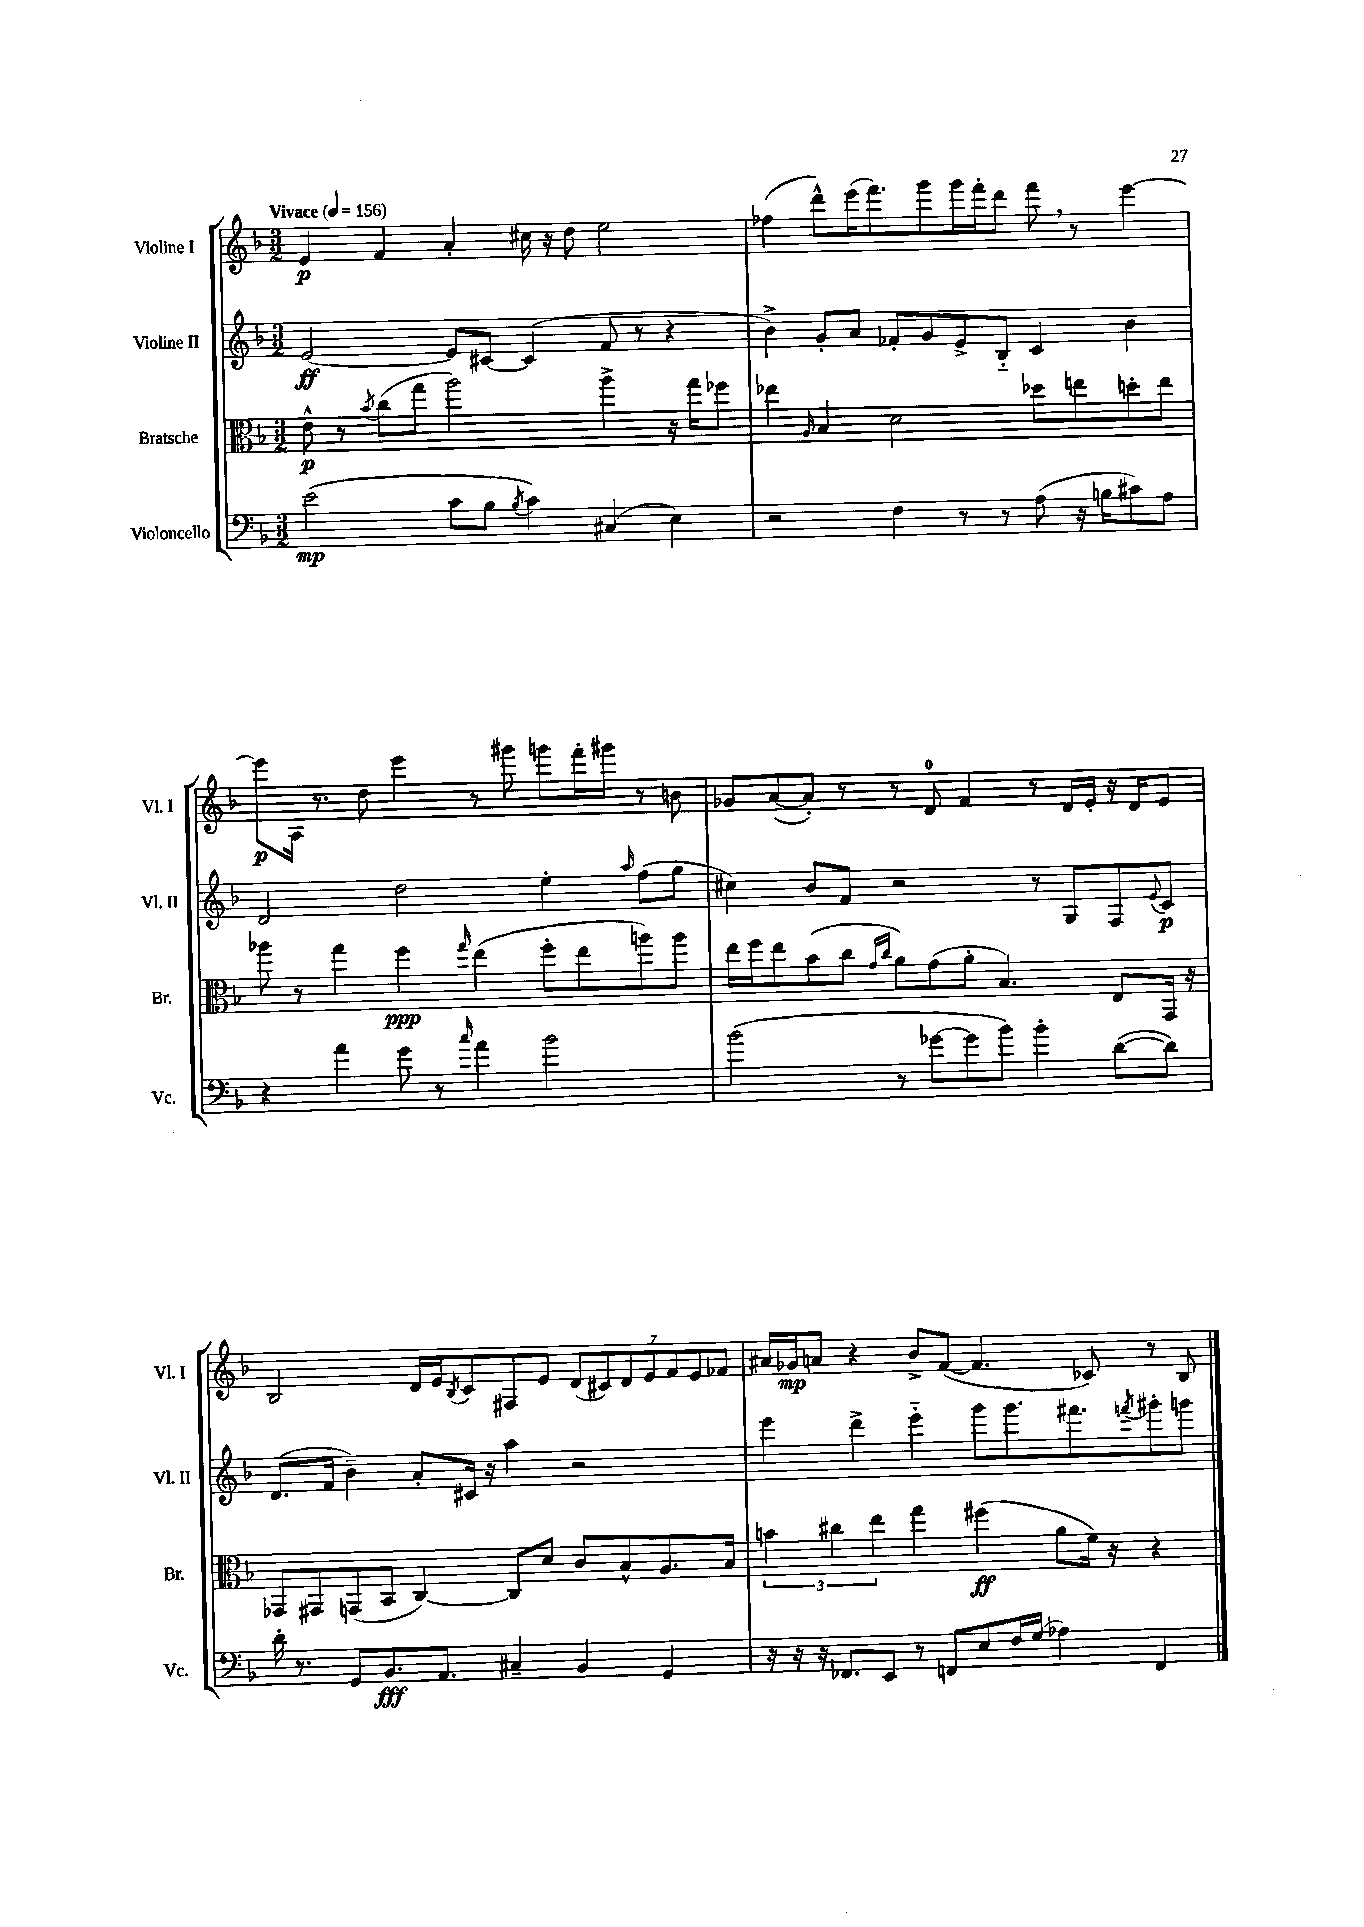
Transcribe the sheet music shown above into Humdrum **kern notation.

**kern	**kern	**kern	**kern
*staff4	*staff3	*staff2	*staff1
*clefF4	*clefC3	*clefG2	*clefG2
*k[b-]	*k[b-]	*k[b-]	*k[b-]
*M3/2	*M3/2	*M3/2	*M3/2
*MM156	*MM156	*MM156	*MM156
(2e\	8e^^\	[2e/	4e/
.	8r	.	.
.	8qb-/	.	.
.	(8cc\L	.	4f/
.	8gg\J	.	.
8c\L	2aa\)	8e/]L	4a'/
8B-\J	.	[8c#/J	.
8qB-/	.	.	.
4c\)	.	(4c#/]	16cc#\
.	.	.	16r
.	.	.	8dd\
(4C#/	4aa^\	8f/	2ee\
.	.	8r	.
4E\)	16r	4r	.
.	16gg\LK	.	.
.	8ff-\J	.	.
=	=	=	=
2r	4ee-\	4b-^\)	(4ff-\
.	16qqA/	.	.
.	4B-/	8g'/L	8ddd^^\L)
.	.	8a/J	(16eee\K
.	.	.	8.fff\)
4F\	2d\	8f-'/L	.
.	.	8g/	8ggg\
8r	.	8e^/	16ggg\L
.	.	.	16fff'\J
8r	.	8B-'~/J	8ddd\J
(8A\	8dd-\L	4c/	8fff\
16r	8ee\	.	8r
16B\LK	.	.	.
8c#\)	8dd'\	4b-\	[4eee\
8A\J	8ee\J	.	.
=	=	=	=
4r	8aa-\	2d/	8eee\]L
.	8r	.	16A\Jk
.	.	.	8.r
4a\	4gg\	.	.
.	.	.	8dd\
8g\	4ff\	2dd\	4eee\
8r	.	.	.
16qqcc/	16qqgg/	.	.
4a\	(4ee\	.	8r
.	.	.	8ggg#\
2b-\	8ff'\L	4ee'\	8ggg\L
.	8ee\	.	16fff'\L
.	.	.	16ggg#\JJ
.	.	16qqaa/	.
.	8aa\)	(8ff\L	8r
.	8aa\J	8gg\J	8b\
=	=	=	=
(2b-\	16ee\LL	4cc#\)	8g-/L
.	16ff\J	.	.
.	8ee\	.	([8a/
.	(8b-\	8b-/L	8a'/]J)
.	8cc\J	8f/J	8r
.	16qqg/LL	.	.
.	16qqcc/JJ	.	.
8r	8a\L)	2r	8r
[8g-\L	(8g\	.	8d/
8g-\]	8a'\J	.	4f/
8b-\J)	4.B-/)	.	.
4b-'\	.	8r	8r
.	.	8G/L	16d/LL
.	.	.	16e'/JJ
([8d\L	8E/L	8F/	16r
.	.	.	16d/LK
.	.	8qqe/	.
8d\]J)	16GG/Jk	8c/J	8e/J
.	16r	.	.
=	=	=	=
16d'\	8GG-/L	(8.d/L	2B-/
8.r	.	.	.
.	8GG#/	.	.
.	.	16f/Jk	.
8GG/L	(8GG/	4b-~\)	.
8.BB-/	8BB-/J	.	.
.	[4C/)	8a'/L	16d/LL
8.AA/J	.	.	16e/J
.	.	.	8qB-/
.	.	16c#/Jk	8c/
.	.	16r	.
4C#~/	8C/]L	4aa\	8F#/
.	8d/J	.	8e/J
4BB-/	8c/L	2r	(14d/L
.	.	.	14c#/)
.	8B-^^/	.	.
.	.	.	14d/
.	.	.	14e/
4GG/	8.A/	.	.
.	.	.	14f/
.	.	.	14e/
.	.	.	14f-/J
.	16B-/Jk	.	.
=	=	=	=
16r	6b\	4eee\	16a#/LL
16r	.	.	16g-/J
16r	.	.	8a/J
.	6cc#\	.	.
8.FF-/L	.	.	.
.	.	4ddd^\	4r
.	6ee\	.	.
8EE/J	.	.	.
8r	4gg\	4eee'~\	8b-^/L
8FF/L	.	.	([8f/J
8E/	(4ff#\	8ggg\L	4.f/]
16F/L	.	8.ggg\	.
(16G/JJ	.	.	.
4A-\)	8a\L	.	.
.	.	8.fff#\	.
.	16f\Jk)	.	8c-/)
.	16r	.	.
.	.	8qfff/	.
4FF/	4r	8ggg#'\	8r
.	.	8ggg\J	8B-/
==	==	==	==
*-	*-	*-	*-
